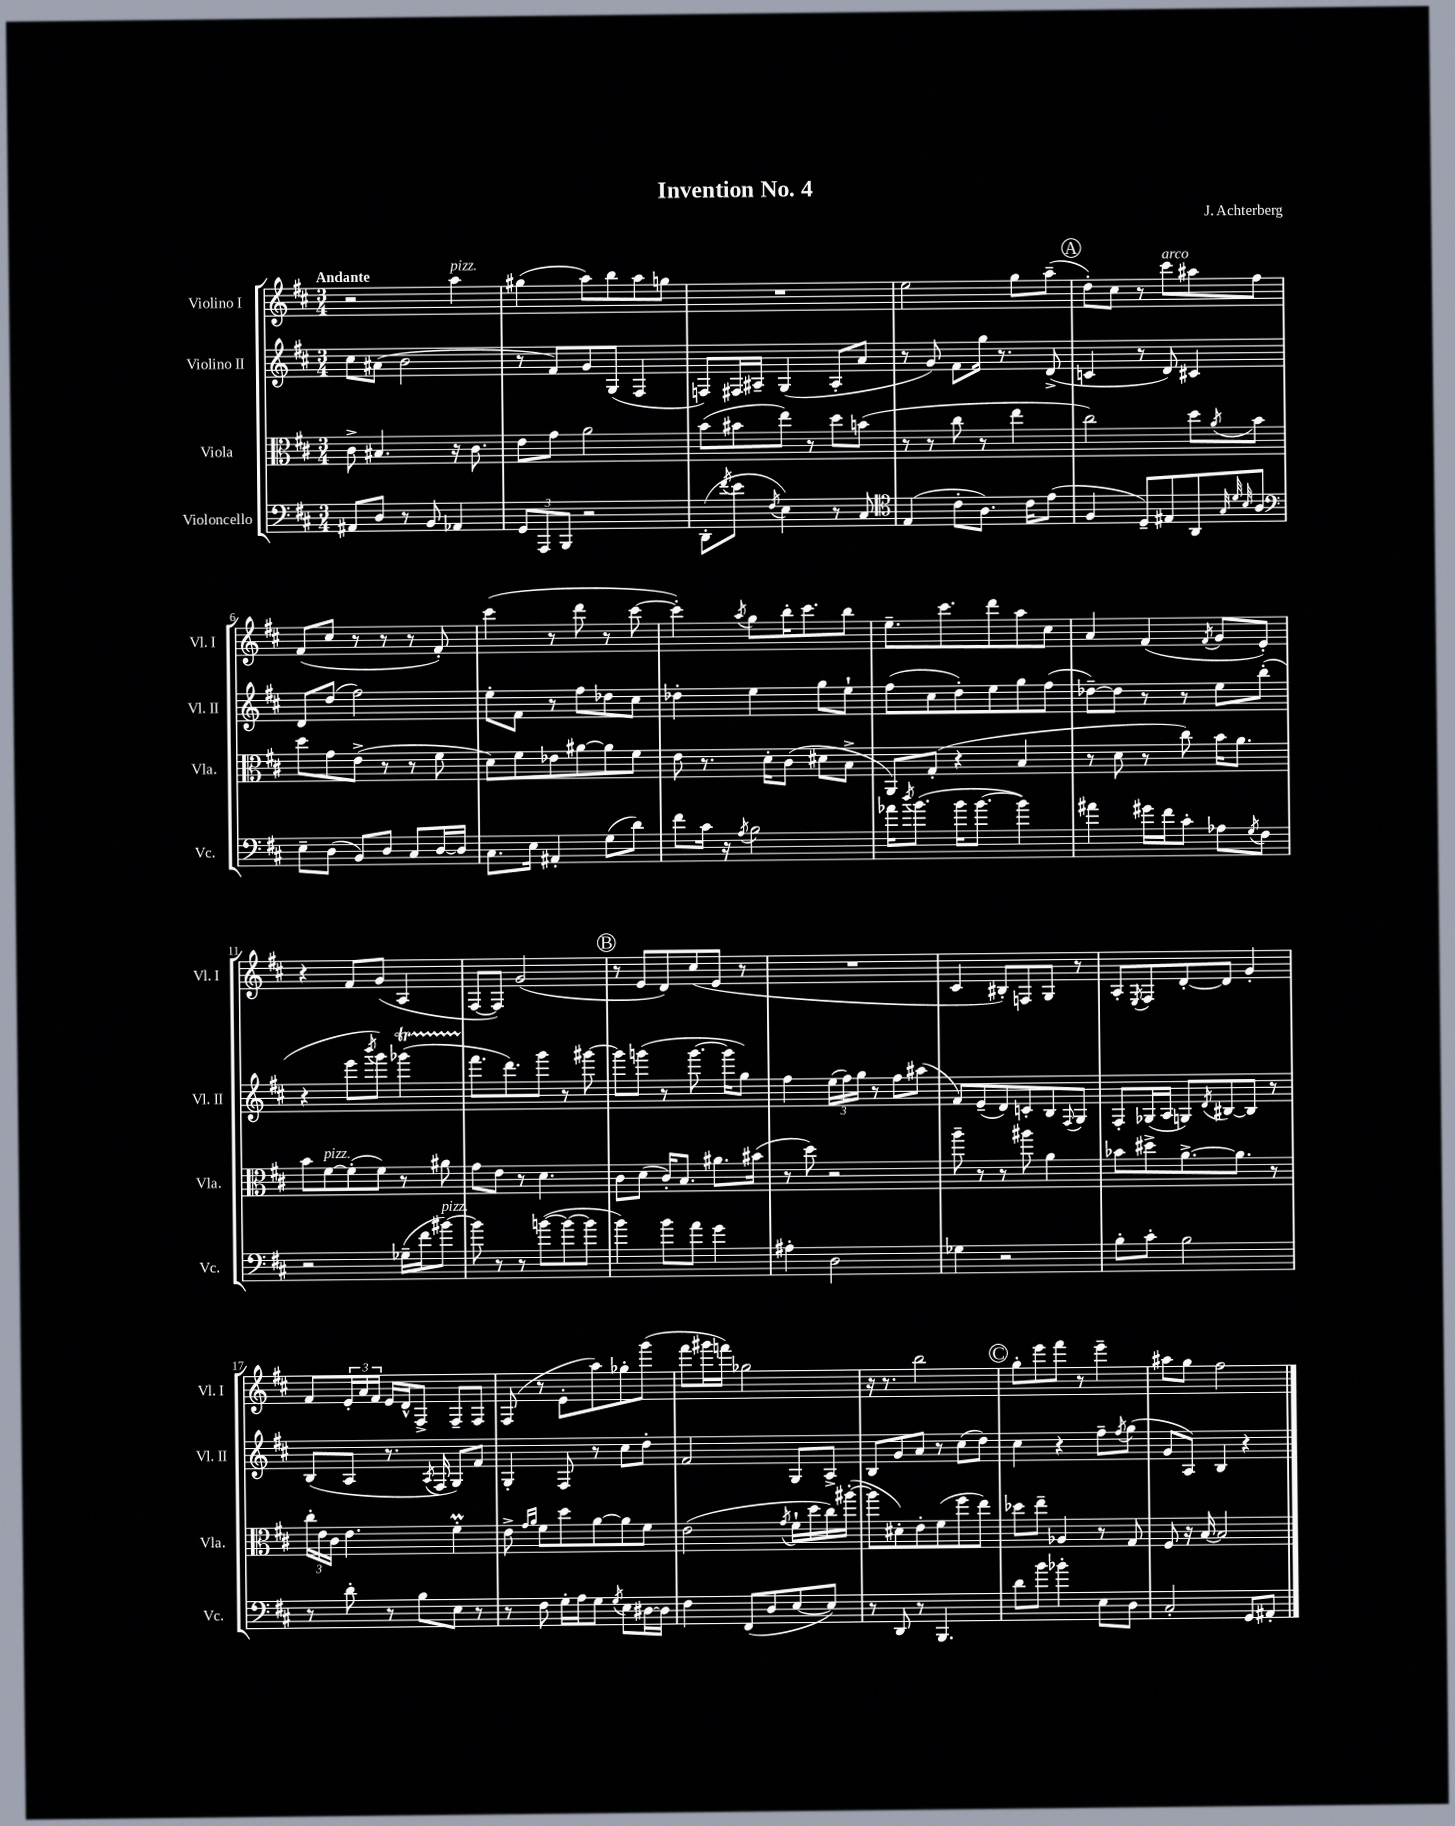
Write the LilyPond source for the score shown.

\header { title = "Invention No. 4" composer = "J. Achterberg" }
<<
\new StaffGroup <<
\new Staff = "s0" \with { instrumentName = "Violino I" shortInstrumentName = "Vl. I" } {
    \clef treble \key d \major \numericTimeSignature \time 3/4 \tempo "Andante"
    r2 a''4^\markup { \italic "pizz." } |
    gis''4( a''8) b''8 a''8 g''8 |
    R2. |
    e''2 g''8 a''8--( |
    \mark \markup { \circle "A" } d''8-.) cis''8 r8 cis'''8^\markup { \italic "arco" } ais''8 fis''8 |
    fis'8( cis''8 r8 r8 r8 fis'8-.) |
    cis'''4( r8 d'''8 r8 cis'''8~ |
    cis'''4-.) \acciaccatura { a''8 } g''8 b''16-. cis'''8. b''8 |
    e''8.-- cis'''8. d'''8 a''8 cis''8 |
    a'4 fis'4( \acciaccatura { fis'8 } g'8 e'8-.) |
    r4 fis'8 g'8( a4 |
    fis8~ fis8) g'2( |
    \mark \markup { \circle "B" } r8 e'8 d'8) cis''8( e'8 r8 |
    R2. |
    cis'4 bis8-.) f8 g8 r8 |
    a8-. \acciaccatura { e8 } fis8 d'8~-. d'8 g'4-. |
    fis'8 \tuplet 3/2 { e'16-. a'16 fis'16 } e'16 d'16-^ fis8-> fis8-- fis8 |
    fis8( r8 e'8-. a''8) ges''8-. g'''8( |
    fis'''8 gis'''16 f'''16) ges''2 |
    r16 r8. b''2 |
    \mark \markup { \circle "C" } g''8-. e'''8 fis'''8 r8 e'''4-- |
    ais''8 g''8 fis''2 \bar "|." |
}
\new Staff = "s1" \with { instrumentName = "Violino II" shortInstrumentName = "Vl. II" } {
    \clef treble \key d \major \numericTimeSignature \time 3/4
    cis''8 ais'8( b'2 |
    r8 fis'8) g'8 g8( fis4 |
    f8) fis16 ais16-- g4( ais8-. a'8 |
    r8 g'8) fis'8 g''16 r8. d'8->( |
    \mark \markup { \circle "A" } c'4 r8 d'8) cis'4 |
    d'8 d''8( fis''2) |
    e''8-. fis'8 r8 fis''8 des''8 cis''8 |
    des''4-. e''4 g''8 e''8-! |
    fis''8( cis''8 d''8-.) e''8 g''8 fis''8( |
    des''8~--) des''8 r8 r8 e''8 b''8-.( |
    r4 e'''8 \acciaccatura { b'''8 } g'''8) ges'''4\startTrillSpan( |
    fis'''8.\stopTrillSpan d'''8.) g'''8 r8 gis'''8~ |
    \mark \markup { \circle "B" } gis'''8 g'''8( r8 g'''8.~ g'''16 g''8) |
    fis''4 \tuplet 3/2 { e''16( fis''16) g''16 } r8 fis''8 ais''8( |
    fis'8) e'8--( d'8) c'8-. b8 \appoggiatura { fis8 } g8 |
    fis8-. ges16( a16 g8) \acciaccatura { d'8 } bis8~ bis8 r8 |
    b8( a8 r8. \acciaccatura { a8 } fis16 g8) fis'8 |
    g4-. fis8 r8 cis''8 d''8-. |
    fis'2 g8 a8-> |
    b8 g'8 a'8 r8 cis''8( d''8) |
    \mark \markup { \circle "C" } cis''4 r4 fis''8-- \acciaccatura { fis''8 } g''8( |
    g'8 a8) b4 r4 \bar "|." |
}
\new Staff = "s2" \with { instrumentName = "Viola" shortInstrumentName = "Vla." } {
    \clef alto \key d \major \numericTimeSignature \time 3/4
    cis'8-> bis4. r16 cis'8. |
    e'8 g'8 a'2 |
    b'8( bis'8 e''8) r8 d''8 b'8( |
    r8 r8 cis''8 r8 e''4 |
    \mark \markup { \circle "A" } cis''2) d''8 \acciaccatura { a'8 } b'8 |
    d''8 g'8 e'8->( r8 r8 fis'8 |
    d'8) fis'8 ees'8 ais'8~ ais'8 fis'8 |
    e'8 r8. d'16-. cis'8( dis'8 b8-> |
    a,8) g8-.( r4 b4 |
    r8 d'8 r8 cis''8) b'16 a'8. |
    b'8 fis'8~^\markup { \italic "pizz." } fis'8-.( fis'8) r8 ais'8 |
    g'8 e'8 r8 d'4. |
    \mark \markup { \circle "B" } cis'8 d'8( cis'16-.) b8. ais'8. bis'16( |
    r8 d''8) r2 |
    a''8-- r8 r8 ais''8 a'4 |
    bes'8 dis''8-> a'8.~-> a'8. r8 |
    \tuplet 3/2 { cis''16-. e'16 cis'16 } e'4. fis'4-.\prall |
    e'8-> \grace { g'16 a'16 } fis'8 d''8 a'8~ a'8 fis'8 |
    e'2( \acciaccatura { g'8 } fis'16-! d''16 cis''16) ais''16~-.( |
    ais''8 dis'8-.) e'8-. fis'8( fis''8 e''8) |
    \mark \markup { \circle "C" } des''8 e''8-- aes4 r8 g8 |
    fis8 r16 b16~ b2 \bar "|." |
}
\new Staff = "s3" \with { instrumentName = "Violoncello" shortInstrumentName = "Vc." } {
    \clef bass \key d \major \numericTimeSignature \time 3/4
    ais,8 d8 r8 b,8 aes,4 |
    \tuplet 3/2 { g,8 a,,8 b,,8 } r2 |
    d,8-.( \acciaccatura { fis'8 } e'8 \acciaccatura { fis8 } e4) r8 cis8 |
    \clef tenor e4( cis'8-. a8.) cis'16 e'8( |
    \mark \markup { \circle "A" } fis4 d8--) eis8 a,8 \grace { g32 d'32 b32 } a8 |
    \clef bass e8-- d8( b,8) d8 cis8 d16~ d16 |
    cis8. e16 ais,4-. g8( d'8) |
    fis'8 cis'16 r16 \acciaccatura { a8 } b2 |
    aes'16 \acciaccatura { d''8 } b'8.( b'16 b'8.~ b'4) |
    ais'4 gis'16 fis'16 cis'8-. aes8 \acciaccatura { g8 } fis8 |
    r2 ges16--( fis'16 bis'8~^\markup { \italic "pizz." }) |
    bis'8 r8 r8 b'8~( b'8~ b'8 |
    \mark \markup { \circle "B" } b'4) b'8 a'8 g'4 |
    ais4-. d2 |
    ges4 r2 |
    b8-. cis'8-. b2 |
    r8 d'8-. r8 b8 e8 r8 |
    r8 fis8 g16-. a16 g8 \acciaccatura { g8 } e8 dis16~ dis16 |
    fis4 fis,8( d8 e8~ e8) |
    r8 d,8 r8 b,,4. |
    \mark \markup { \circle "C" } d'8 b'8 bes'4-. e8 d8 |
    cis2-. g,8 ais,8-. \bar "|." |
}
>>
>>
